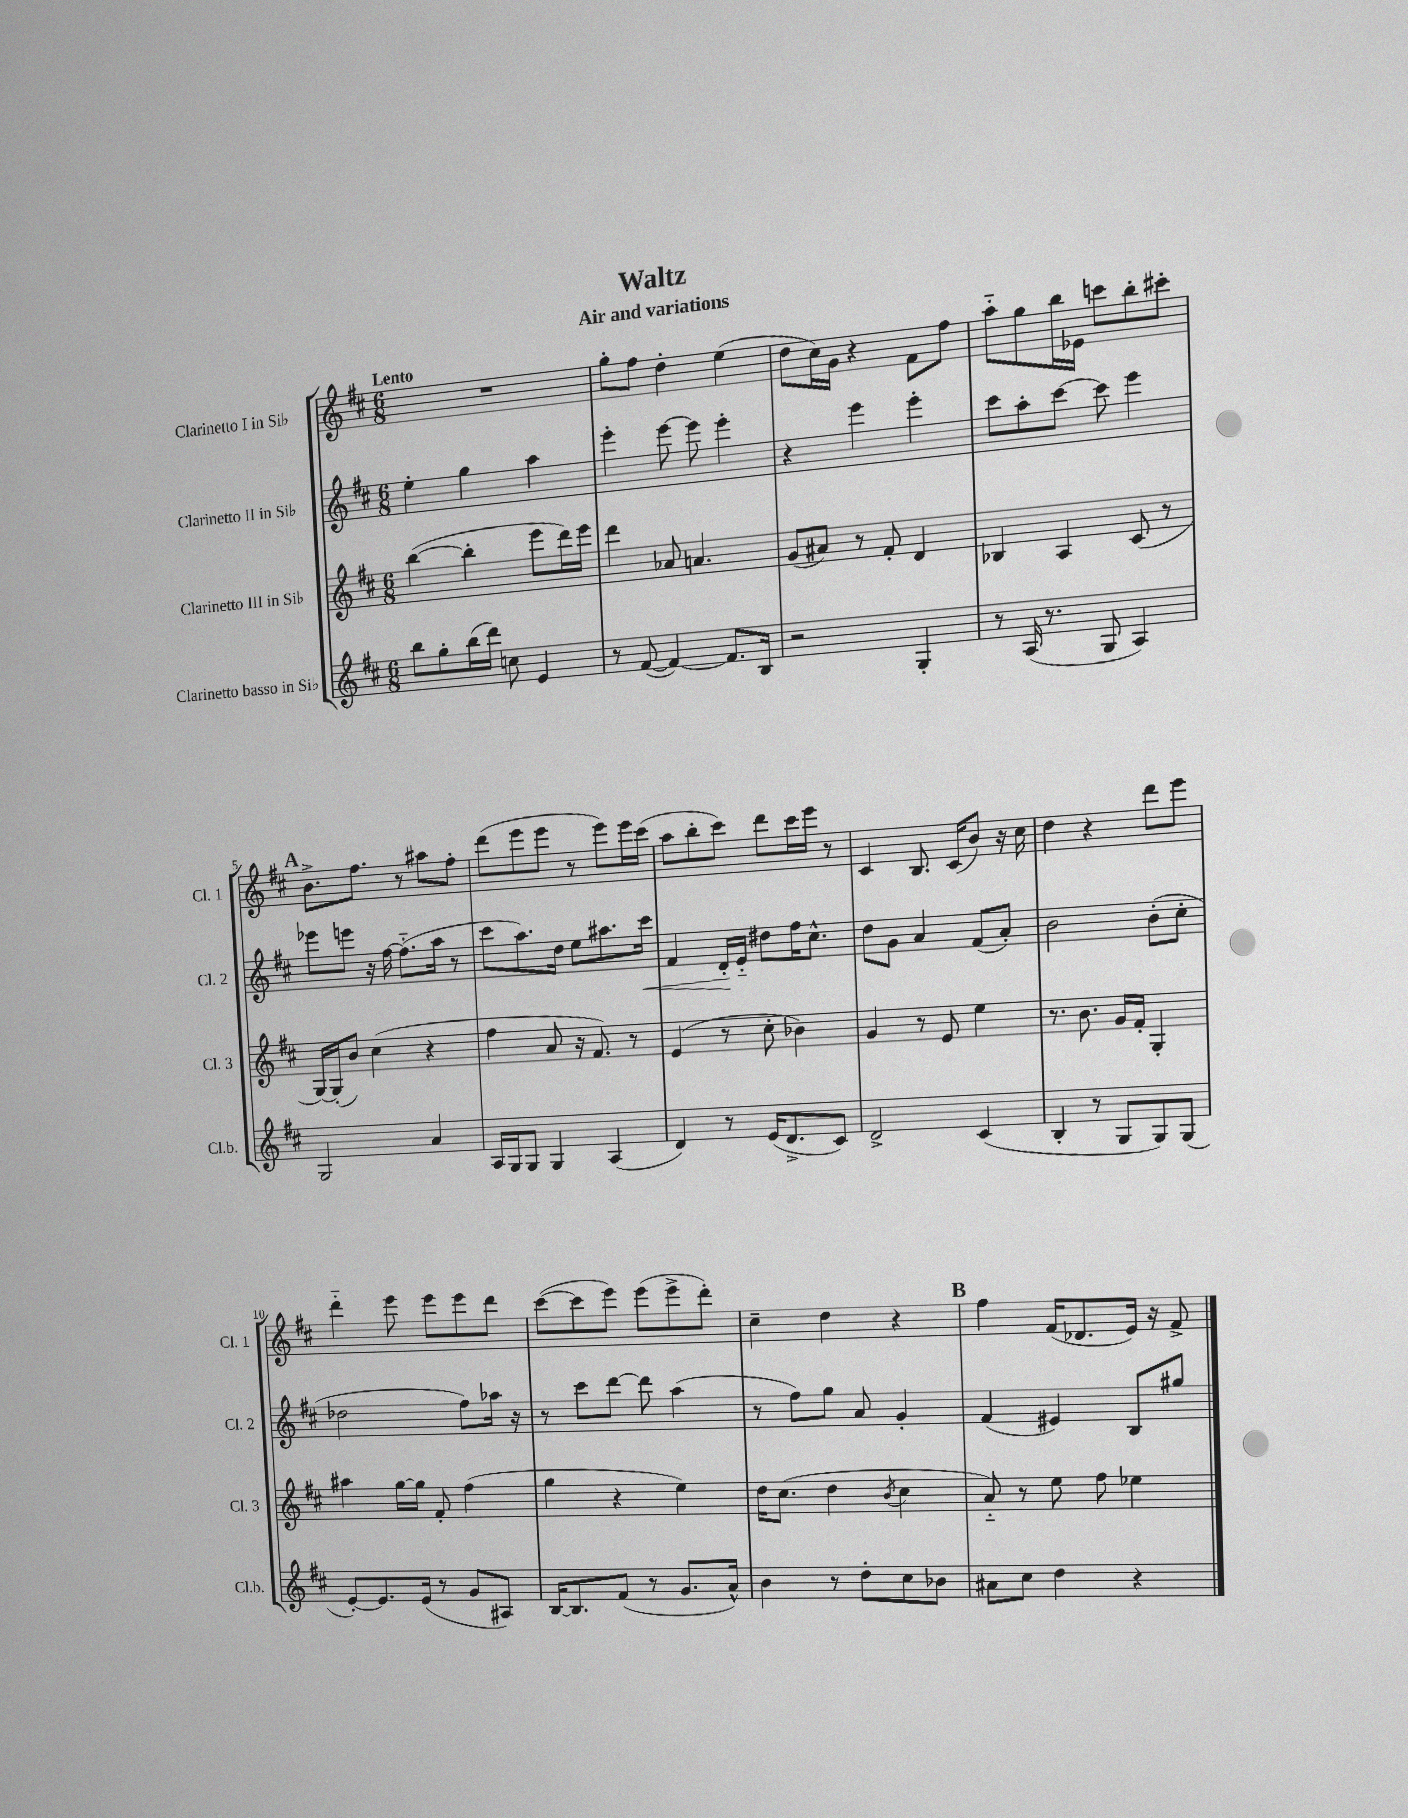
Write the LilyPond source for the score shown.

\header { title = "Waltz" subtitle = "Air and variations" }
<<
\new StaffGroup <<
\new Staff = "s0" \with { instrumentName = "Clarinetto I in Sib" shortInstrumentName = "Cl. 1" } {
    \clef treble \key d \major \numericTimeSignature \time 6/8 \tempo "Lento"
    R2. |
    g''8-. fis''8 d''4-. e''4( |
    d''8 cis''16) g'16 r4 fis'8 fis''8 |
    a''8-_ g''8 b''16 ees'16 c'''8 b''8-. cis'''8-. |
    \mark \markup { \bold "A" } b'8.-> fis''8. r8 ais''8 fis''8-. |
    d'''8( e'''8 e'''8 r8 e'''8) e'''16 cis'''16( |
    a''8 b''8-. cis'''8) d'''8 cis'''16 e'''16 r8 |
    cis'4 b8. cis'16( b'8) r16 cis''16 |
    d''4 r4 d'''8 e'''8 |
    d'''4-_ e'''8 e'''8 e'''8 d'''8 |
    cis'''8~( cis'''8 e'''8) e'''8( e'''8-> d'''8-.) |
    cis''4-- d''4 r4 |
    \mark \markup { \bold "B" } fis''4 fis'16( des'8. e'16) r16 fis'8-> \bar "|." |
}
\new Staff = "s1" \with { instrumentName = "Clarinetto II in Sib" shortInstrumentName = "Cl. 2" } {
    \clef treble \key d \major \numericTimeSignature \time 6/8
    e''4-. g''4 a''4 |
    e'''4-. e'''8~ e'''8 e'''4-. |
    r4 e'''4 e'''4-. |
    cis'''8 a''8-. cis'''8~ cis'''8 e'''4 |
    \mark \markup { \bold "A" } ees'''8 e'''8 r16 fis''16~ fis''8.-_( a''16 r8 |
    cis'''8 a''8.) d''16 e''8 ais''8. cis'''16\< |
    fis'4 d'16-.\! e'16-_ dis''8 fis''16 cis''8.-^ |
    d''8 g'8 a'4 fis'8( a'8-.) |
    b'2 b'8-.( cis''8-. |
    des''2 fis''8) aes''16 r16 |
    r8 cis'''8 d'''8~ d'''8 a''4( |
    r8 fis''8) g''8 a'8 g'4-. |
    \mark \markup { \bold "B" } fis'4( eis'4) b8 gis''8 \bar "|." |
}
\new Staff = "s2" \with { instrumentName = "Clarinetto III in Sib" shortInstrumentName = "Cl. 3" } {
    \clef treble \key d \major \numericTimeSignature \time 6/8
    b''4~( b''4-. e'''8 d'''16) e'''16 |
    d'''4 aes'8 a'4. |
    g'8( ais'8) r8 fis'8-. d'4 |
    bes4 a4 cis'8( r8 |
    \mark \markup { \bold "A" } g16~) g16-.( b'8) cis''4( r4 |
    fis''4 a'8 r16 fis'8.) r8 |
    e'4( r8 cis''8-. bes'4) |
    g'4 r8 e'8 e''4 |
    r8. b'8. g'16 fis'16-. g4-. |
    ais''4 g''16~ g''16 fis'8-. fis''4( |
    g''4 r4 e''4) |
    d''16 cis''8.( d''4 \acciaccatura { b'8 } cis''4 |
    \mark \markup { \bold "B" } a'8-_) r8 e''8 fis''8 ees''4 \bar "|." |
}
\new Staff = "s3" \with { instrumentName = "Clarinetto basso in Sib" shortInstrumentName = "Cl.b." } {
    \clef treble \key d \major \numericTimeSignature \time 6/8
    b''8 g''8-. b''16( d'''16) c''8 e'4 |
    r8 fis'8~( fis'4~) fis'8. b16 |
    r2 g4-. |
    r8 a16( r8. g8 a4) |
    \mark \markup { \bold "A" } g2 a'4 |
    a16 g16 g8 g4 a4( |
    d'4) r8 e'16( d'8.-> cis'8) |
    d'2-> cis'4( |
    b4-. r8 g8 g8) g8( |
    e'8~-.) e'8. e'16( r8 g'8 ais8) |
    b16~ b8. fis'8( r8 g'8. a'16-^) |
    b'4 r8 d''8-. cis''8 bes'8 |
    \mark \markup { \bold "B" } ais'8 cis''8 d''4 r4 \bar "|." |
}
>>
>>
